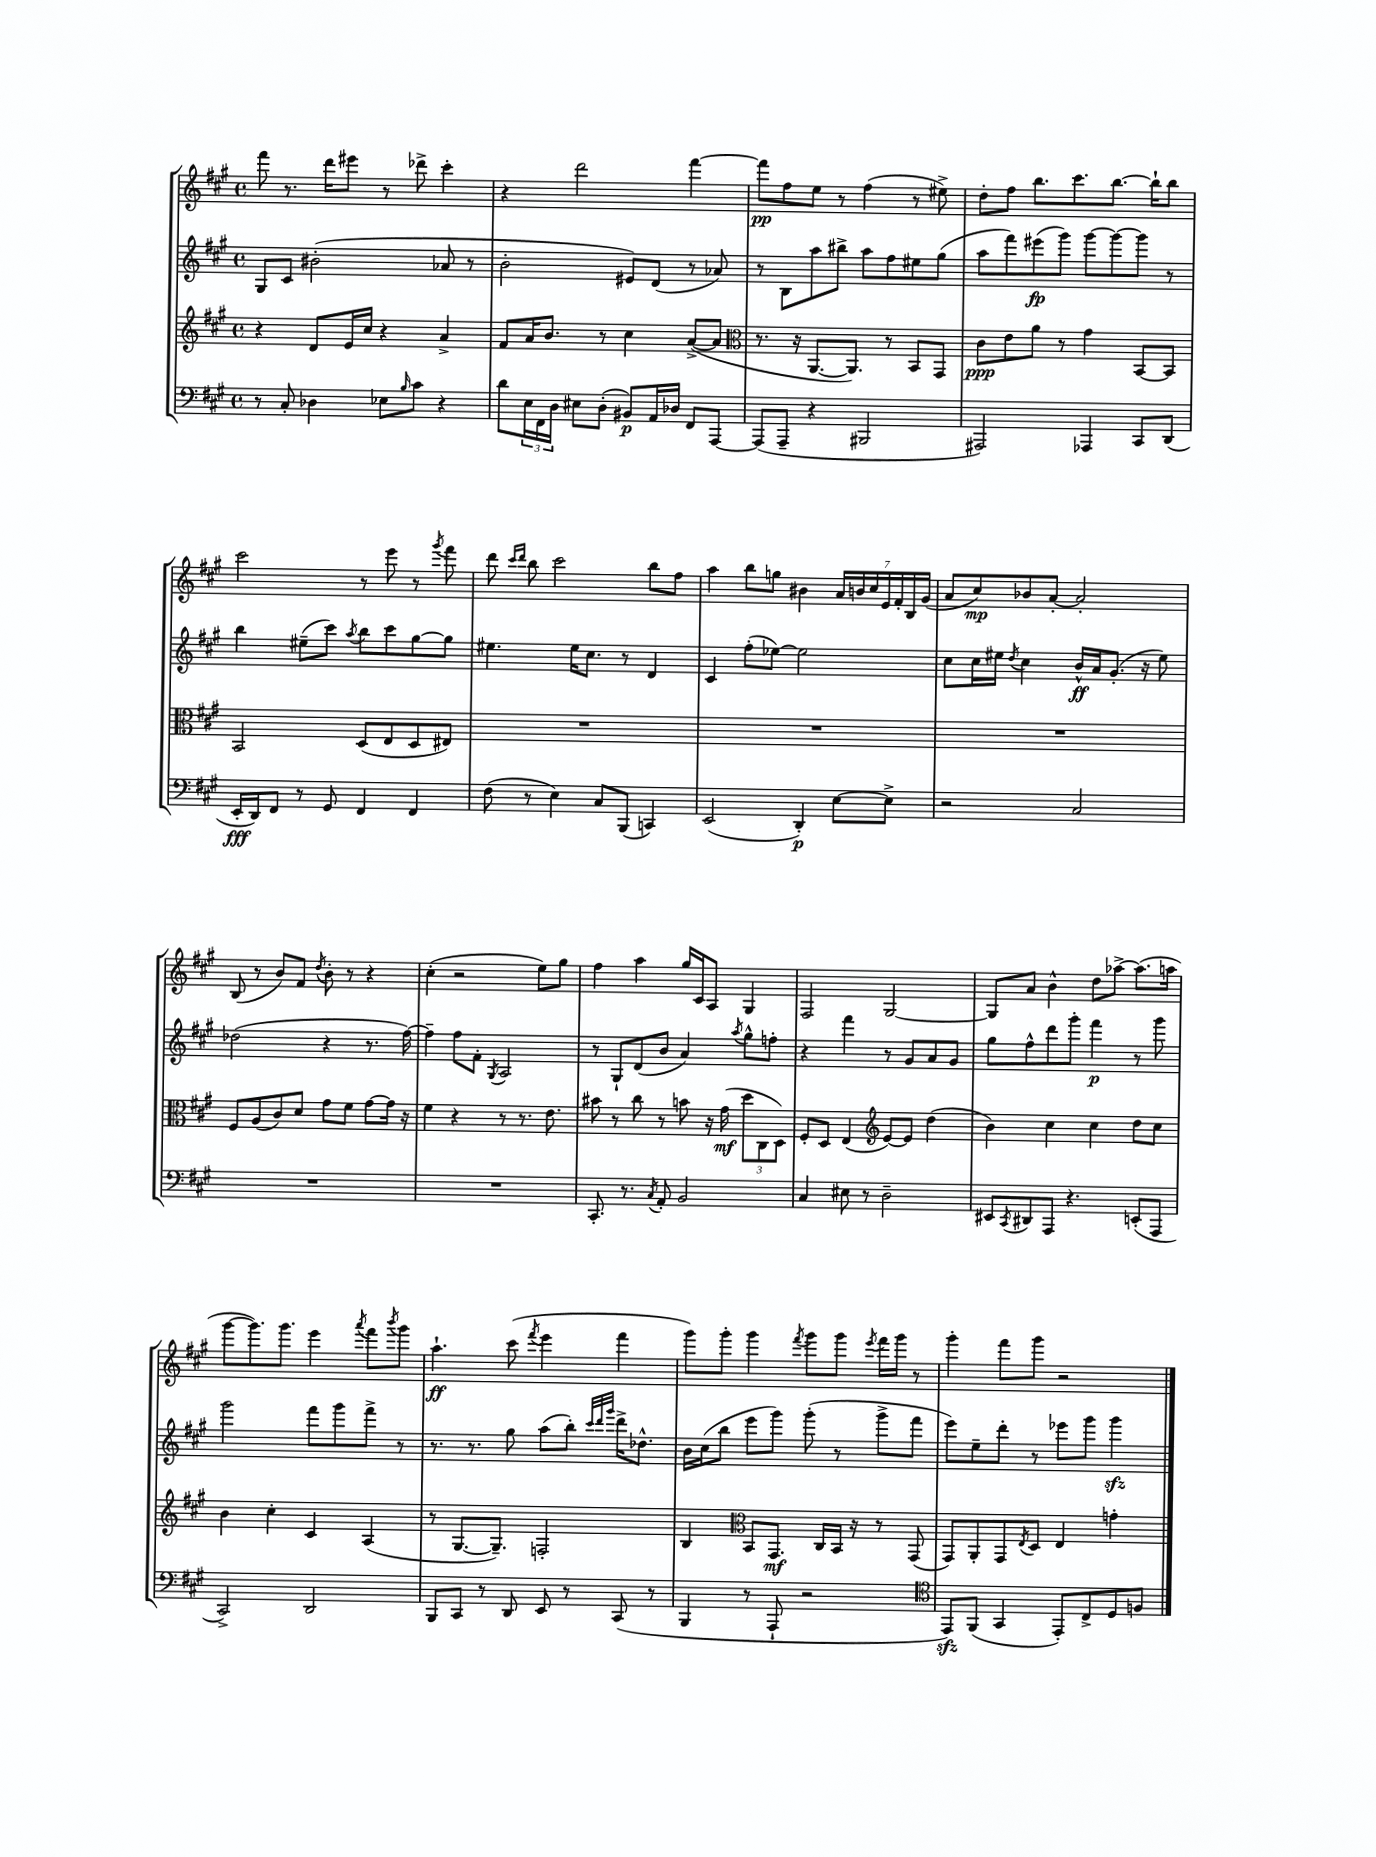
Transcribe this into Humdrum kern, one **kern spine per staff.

**kern	**dynam	**kern	**dynam	**kern	**dynam	**kern	**dynam
*part4	*part4	*part3	*part3	*part2	*part2	*part1	*part1
*staff4	*staff4	*staff3	*staff3	*staff2	*staff2	*staff1	*staff1
*clefF4	*	*clefG2	*	*clefG2	*	*clefG2	*
*k[f#c#g#]	*	*k[f#c#g#]	*	*k[f#c#g#]	*	*k[f#c#g#]	*
*M4/4	*	*M4/4	*	*M4/4	*	*M4/4	*
*met(c)	*	*met(c)	*	*met(c)	*	*met(c)	*
=94	=94	=94	=94	=94	=94	=94	=94
8r	.	4r	.	8G#/L	.	8fff#\	.
8C#'/	.	.	.	8c#/J	.	8.r	.
4D-X\	.	8d/L	.	(2b#X'\	.	.	.
.	.	.	.	.	.	16ddd\KL	.
.	.	16e/L	.	.	.	8eee#X\J	.
.	.	16cc#/JJ	.	.	.	.	.
8E-X\L	.	4r	.	.	.	8r	.
16qqB/	.	.	.	.	.	.	.
8c#\J	.	.	.	.	.	8ddd-X^\	.
4r	.	4a^/	.	8a-X/	.	4ccc#'\	.
.	.	.	.	8r	.	.	.
=95	=95	=95	=95	=95	=95	=95	=95
8d\L	.	8f#/L	.	2b'\	.	4r	.
24E\L	.	16a/K	.	.	.	.	.
24FF#\	.	.	.	.	.	.	.
.	.	8.b/J	.	.	.	.	.
24D\JJ	.	.	.	.	.	.	.
8E#X\L	.	.	.	.	.	2ddd\	.
(8D'\J	.	8r	.	.	.	.	.
8BB#X/L)	p	4cc#\	.	8e#X/L)	.	.	.
16AA/L	.	.	.	(8d/J	.	.	.
16D-X/JJ	.	.	.	.	.	.	.
8FF#/L	.	([8a^/L	.	8r	.	[4fff#\	.
[8AAA/J	.	8a/J]	.	8a-X/)	.	.	.
=96	=96	=96	=96	=96	=96	=96	=96
*	*	*clefC3	*	*	*	*	*
(8AAA/L]	.	8.r	.	8r	.	8fff#\L]	pp
8AAA~/J	.	.	.	8B\L	.	8ff#\	.
.	.	16r	.	.	.	.	.
4r	.	[8.AA/L	.	8aa\	.	8ee\J	.
.	.	.	.	8bb#X^\J	.	8r	.
.	.	8.AA/J])	.	.	.	.	.
2BBB#X/	.	.	.	8aa\L	.	(4ff#\	.
.	.	8r	.	8ff#\	.	.	.
.	.	8BB/L	.	8ee#X\	.	8r	.
.	.	8GG#/J	.	(8gg#\J	.	8ee#X^\)	.
=97	=97	=97	=97	=97	=97	=97	=97
2AAA#X/)	.	8c#\L	ppp	8aa\L	.	8dd'\L	.
.	.	8e\	.	8fff#\)	.	8ff#\J	.
.	.	8a\J	.	(8eee#X\	fp	8.bb\L	.
.	.	8r	.	8ggg#\J)	.	.	.
.	.	.	.	.	.	8.ccc#\	.
4AAA-X/	.	4g#\	.	[8ggg#\L	.	.	.
.	.	.	.	8ggg#\_	.	[8.bb\J	.
8CC#/L	.	[8BB/L	.	8ggg#\J]	.	.	.
.	.	.	.	.	.	16bb`\KL]	.
(8DD/J	.	8BB/J]	.	8r	.	8bb\J	.
!!LO:LB:g=z
=98	=98	=98	=98	=98	=98	=98	=98
16EE'/LL	fff	2BB/	.	4bb\	.	2ccc#\	.
16DD/J)	.	.	.	.	.	.	.
8FF#/J	.	.	.	.	.	.	.
8r	.	.	.	(8ee#X~\L	.	.	.
8GG#/	.	.	.	8ccc#\J)	.	.	.
.	.	.	.	8qaa/	.	.	.
4FF#/	.	(8D/L	.	8bb\L	.	8r	.
.	.	8E/	.	8ccc#\	.	8eee\	.
4FF#/	.	8D/	.	[8gg#\	.	8r	.
.	.	.	.	.	.	8qggg#/	.
.	.	8E#X/J)	.	8gg#\J]	.	8fff#\	.
=99	=99	=99	=99	=99	=99	=99	=99
(8F#\	.	1r	.	4.ee#X\	.	8ddd\	.
.	.	.	.	.	.	16qqccc#/LL	.
.	.	.	.	.	.	16qqddd/JJ	.
8r	.	.	.	.	.	8bb\	.
4E\)	.	.	.	.	.	2ccc#\	.
.	.	.	.	16ee#\KL	.	.	.
.	.	.	.	8.cc#\J	.	.	.
8C#/L	.	.	.	.	.	.	.
(8BBB/J	.	.	.	8r	.	.	.
4CCn/)	.	.	.	4d/	.	8bb\L	.
.	.	.	.	.	.	8ff#\J	.
=100	=100	=100	=100	=100	=100	=100	=100
(2EE/	.	1r	.	4c#/	.	4aa\	.
.	.	.	.	(8ff#'\L	.	8bb\L	.
.	.	.	.	[8ee-X\J)	.	8ggn\J	.
4DD'/)	p	.	.	2ee-\]	.	4b#X\	.
[8E\L	.	.	.	.	.	28a/LL	.
.	.	.	.	.	.	28bn/	.
.	.	.	.	.	.	28cc#/	.
.	.	.	.	.	.	28e/	.
8E^\J]	.	.	.	.	.	.	.
.	.	.	.	.	.	28f#'/	.
.	.	.	.	.	.	28B/	.
.	.	.	.	.	.	(28g#/JJ	.
=101	=101	=101	=101	=101	=101	=101	=101
2r	.	1r	.	8cc#\L	.	8a/L	.
.	.	.	.	16cc#\L	.	8cc#/)	mp
.	.	.	.	16ee#X\JJ	.	.	.
.	.	.	.	8qdd/	.	.	.
.	.	.	.	4cc#\	.	8b-X/	.
.	.	.	.	.	.	[8a'/J	.
2C#/	.	.	.	16b^^/LL	ff	2a'/]	.
.	.	.	.	16a/J	.	.	.
.	.	.	.	(8.g#'/J	.	.	.
.	.	.	.	16r	.	.	.
.	.	.	.	8ee#\)	.	.	.
!!LO:LB:g=z
=102	=102	=102	=102	=102	=102	=102	=102
1r	.	8F#/L	.	(2dd-X\	.	(8B/	.
.	.	(8A/	.	.	.	8r	.
.	.	8c#/)	.	.	.	8b/L)	.
.	.	8d/J	.	.	.	8f#/J	.
.	.	.	.	.	.	8qdd/	.
.	.	8g#\L	.	4r	.	8b'\	.
.	.	8f#\J	.	.	.	8r	.
.	.	[8g#\L	.	8.r	.	4r	.
.	.	16g#\Jk]	.	.	.	.	.
.	.	16r	.	[16ff#\)	.	.	.
=103	=103	=103	=103	=103	=103	=103	=103
1r	.	4f#\	.	4ff#~\]	.	(4cc#'\	.
.	.	4r	.	8ff#\L	.	2r	.
.	.	.	.	8f#'\J	.	.	.
.	.	.	.	8qG#/	.	.	.
.	.	8r	.	2A/	.	.	.
.	.	8.r	.	.	.	.	.
.	.	.	.	.	.	8ee\L)	.
.	.	8.e\	.	.	.	.	.
.	.	.	.	.	.	8gg#\J	.
=104	=104	=104	=104	=104	=104	=104	=104
8.CC#'/	.	8b#X\	.	8r	.	4ff#\	.
.	.	8r	.	8G#`/L	.	.	.
8.r	.	.	.	.	.	.	.
.	.	8cc#\	.	(8d/	.	4aa\	.
8qC#/	.	.	.	.	.	.	.
8AA'/	.	8r	.	8b/J	.	.	.
2BB/	.	8bn\	.	4a/)	.	16gg#/LL	.
.	.	.	.	.	.	16c#/J	.
.	.	16r	.	.	.	8A/J	.
.	.	(16g#\	mf	.	.	.	.
.	.	.	.	8qaa/	.	.	.
.	.	12dd\L	.	8gg#^^\L	.	4G#/	.
.	.	12C#\	.	.	.	.	.
.	.	.	.	8ffn'\J	.	.	.
.	.	12D\J)	.	.	.	.	.
=105	=105	=105	=105	=105	=105	=105	=105
4C#/	.	8F#'/L	.	4r	.	2F#/	.
.	.	8D/J	.	.	.	.	.
8E#X\	.	(4E/	.	4fff#\	.	.	.
8r	.	.	.	.	.	.	.
*	*	*clefG2	*	*	*	*	*
2D~\	.	[8e/L)	.	8r	.	[2G#/	.
.	.	8e/J]	.	8g#/L	.	.	.
.	.	(4dd\	.	8a/	.	.	.
.	.	.	.	8g#/J	.	.	.
=106	=106	=106	=106	=106	=106	=106	=106
8EE#X/L	.	4b\)	.	8gg#\L	.	8G#/L]	.
8qCC#/	.	.	.	.	.	.	.
8DD#X/	.	.	.	8ff#^^\	.	8a/J	.
8AAA/J	.	4cc#\	.	8ddd\	.	4b^^\	.
4.r	.	.	.	8ggg#'\J	.	.	.
.	.	4cc#\	.	4fff#\	p	8dd\L	.
.	.	.	.	.	.	[8aa-X^\J	.
(8EEn'/L	.	8dd\L	.	8r	.	(8.aa-\L]	.
8AAA/J	.	8cc#\J	.	8ggg#\	.	.	.
.	.	.	.	.	.	16aan\Jk	.
!!LO:LB:g=z
=107	=107	=107	=107	=107	=107	=107	=107
2CC#^/)	.	4b\	.	2ggg#\	.	[8ggg#\L	.
.	.	.	.	.	.	8.ggg#\])	.
.	.	4cc#'\	.	.	.	.	.
.	.	.	.	.	.	8.ggg#\J	.
2DD/	.	4c#/	.	8fff#\L	.	4eee\	.
.	.	.	.	8ggg#\	.	.	.
.	.	.	.	.	.	8qaaa/	.
.	.	(4A/	.	8fff#^\J	.	8fff#\L	.
.	.	.	.	.	.	8qbbb/	.
.	.	.	.	8r	.	8ggg#\J	.
=108	=108	=108	=108	=108	=108	=108	=108
8BBB/L	.	8r	.	8.r	.	4.aa`\	ff
8CC#/J	.	[8.G#/L	.	.	.	.	.
.	.	.	.	8.r	.	.	.
8r	.	.	.	.	.	.	.
.	.	8.G#~/J])	.	.	.	.	.
8DD/	.	.	.	8gg#\	.	(8ccc#\	.
.	.	.	.	.	.	8qfff#/	.
8EE/	.	2Fn'/	.	(8aa\L	.	4eee\	.
8r	.	.	.	8bb'\J)	.	.	.
.	.	.	.	32qqccc#/LLL	.	.	.
.	.	.	.	32qqddd/	.	.	.
.	.	.	.	32qqggg#/JJJ	.	.	.
(8CC#/	.	.	.	16ddd^\KL	.	4fff#\	.
.	.	.	.	8.dd-X^^\J	.	.	.
8r	.	.	.	.	.	.	.
=109	=109	=109	=109	=109	=109	=109	=109
4BBB/	.	4B/	.	16b\LL	.	8ggg#\L)	.
.	.	.	.	(16cc#\J	.	.	.
.	.	.	.	8bb\J	.	8ggg#'\J	.
*	*	*clefC3	*	*	*	*	*
8r	.	8BB/L	.	8eee\L	.	4ggg#\	.
8AAA`/	.	8.GG#/J	mf	8ggg#\J)	.	.	.
.	.	.	.	.	.	8qfff#/	.
2r	.	.	.	(8ggg#'\	.	8ggg#\L	.
.	.	16C#/LL	.	.	.	.	.
.	.	16BB/JJ	.	8r	.	8ggg#\J	.
.	.	16r	.	.	.	.	.
.	.	.	.	.	.	8qeee/	.
.	.	8r	.	8ggg#^\L	.	16fff#\LL	.
.	.	.	.	.	.	16ggg#\JJ	.
.	.	(8GG#/	.	8fff#\J	.	8r	.
=110	=110	=110	=110	=110	=110	=110	=110
*clefC4	*	*	*	*	*	*	*
8EEzz/L)	.	8GG#/L)	.	8eee\L)	.	4ggg#'\	.
(8FF#/J	.	8AA'/	.	8ee~\	.	.	.
4GG#/	.	8GG#/	.	8ddd'\J	.	8fff#\L	.
.	.	8qE/	.	.	.	.	.
.	.	8D/J	.	8r	.	8ggg#\J	.
8EE'/L)	.	4E/	.	8eee-X\L	.	2r	.
8C#^/	.	.	.	8ggg#\J	.	.	.
8D/	.	4gn'\	.	4ggg#zz\	.	.	.
8Fn/J	.	.	.	.	.	.	.
==	==	==	==	==	==	==	==
*-	*-	*-	*-	*-	*-	*-	*-
